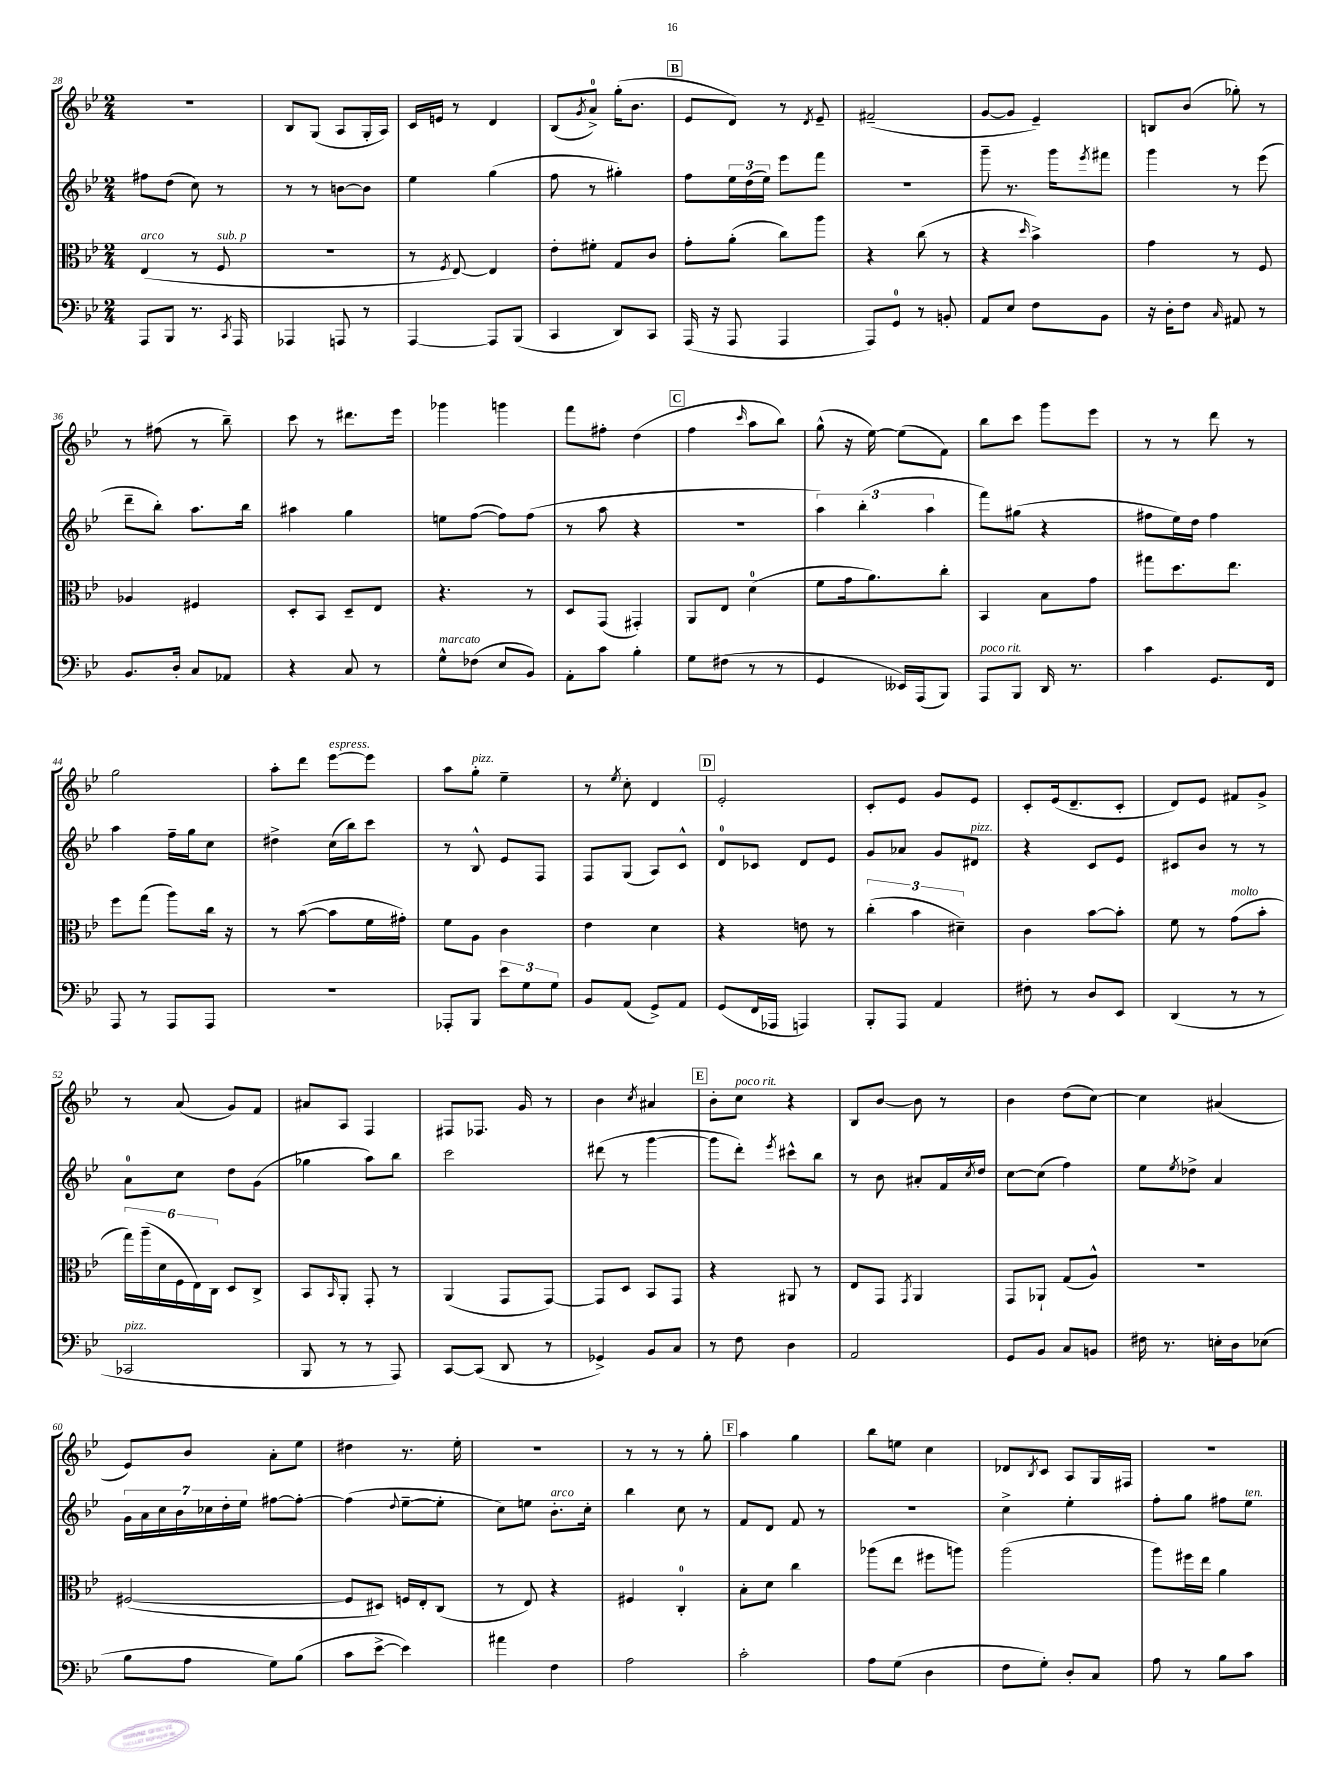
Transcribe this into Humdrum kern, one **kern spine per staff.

**kern	**kern	**kern	**kern
*part4	*part3	*part2	*part1
*staff4	*staff3	*staff2	*staff1
*clefF4	*clefC3	*clefG2	*clefG2
*k[b-e-]	*k[b-e-]	*k[b-e-]	*k[b-e-]
*M2/4	*M2/4	*M2/4	*M2/4
=28	=28	=28	=28
!	!LO:TX:a:i:t=arco	!	!
8AAA/L	(4E-/	8ff#X\L	2r
8BBB-/J	.	(8dd\J	.
8.r	8r	8cc\)	.
!	!LO:TX:a:i:t=sub. p	!	!
.	8F/	8r	.
8qCC/	.	.	.
16AAA/	.	.	.
=29	=29	=29	=29
4AAA-X/	2r	8r	8B-/L
.	.	8r	(8G/J
8AAAn/	.	[8bn\L	8A/L
8r	.	8b\J]	16G'/L
.	.	.	16A/JJ)
=30	=30	=30	=30
[4AAA/	8r	4ee-\	16c/LL
.	.	.	16en/JJ
.	8qF/	.	.
.	[8E-/)	.	8r
8AAA/L]	4E-/]	(4gg\	4d/
(8BBB-/J	.	.	.
=31	=31	=31	=31
4CC/	8e-'\L	8ff\	(8B-/L
.	.	.	8qg/
.	8f#X'\J	8r	8a^/J)
8DD/L)	8G/L	4gg#X'\)	(16gg'\KL
.	.	.	8.b-\J
8CC/J	8c/J	.	.
!!LO:REH:place=s1:t=B
=32	=32	=32	=32
(16AAA/	8g'\L	8ff\L	8e-/L
16r	.	.	.
8AAA/	(8a'\J	24ee-\L	8d/J)
.	.	(24dd\	.
.	.	24ee-\JJ)	.
4AAA/	8cc\L)	8eee-\L	8r
.	.	.	8qd/
.	8aa\J	8fff\J	8e-~/
=33	=33	=33	=33
8AAA/L)	4r	2r	(2f#X~/
8GG/J	.	.	.
8r	(8cc\	.	.
8BBn'/	8r	.	.
=34	=34	=34	=34
8AA/L	4r	8ggg~\	[8g/L
8E-/J	.	8.r	8g/J]
.	16qqdd/	.	.
8F\L	4b-^\)	.	4e-~/)
.	.	16ggg\KL	.
.	.	8qeee-/	.
8BB-\J	.	8fff#X\J	.
=35	=35	=35	=35
16r	4g\	4ggg\	8Bn/L
16D'\KL	.	.	.
8F\J	.	.	(8b-/J
16qqC/	.	.	.
8AA#X/	8r	8r	8gg-X'\)
8r	8F/	(8eee-\	8r
!!LO:LB:g=z
=36	=36	=36	=36
8.BB-/L	4A-X/	8ddd~\L	8r
.	.	8bb-'\J)	(8ff#X\
16D'/Jk	.	.	.
8C/L	4F#X/	8.aa\L	8r
8AA-X/J	.	.	8bb-~\)
.	.	16bb-\Jk	.
=37	=37	=37	=37
4r	8D'/L	4aa#X\	8ccc\
.	8BB-/J	.	8r
8C/	8D~/L	4gg\	8.ddd#X\L
8r	8E-/J	.	.
.	.	.	16eee-\Jk
=38	=38	=38	=38
!LO:TX:a:i:t=marcato	!	!	!
8G^^\L	4.r	8een\L	4ggg-X\
(8F-X\J	.	([8ff\J	.
8E-/L	.	8ff\L])	4gggn\
8BB-/J)	8r	(8ff\J	.
=39	=39	=39	=39
8AA'\L	8D/L	8r	8fff\L
8c\J	(8GG/J	8aa\	8ff#X'\J
4B-'\	4GG#X'/)	4r	(4dd\
!!LO:REH:place=s1:t=C
=40	=40	=40	=40
8G\L	8AA/L	2r	4ff\
(8F#X\J	8E-/J	.	.
.	.	.	16qqccc/
8r	(4d\	.	8aa\L
8r	.	.	8bb-\J)
=41	=41	=41	=41
4GG/	8f\L	6aa\)	(8gg^^\
.	16g\k	.	16r
.	.	(6bb-'\	.
.	8.a\)	.	[16ee-\)
16EE--X/LL)	.	.	(8ee-\L]
(16AAA/J	.	.	.
.	.	6aa\	.
8BBB-/J)	8cc'\J	.	8f\J)
=42	=42	=42	=42
!LO:TX:a:i:t=poco rit.	!	!	!
8AAA/L	4BB-/	8fff\L)	8bb-\L
8BBB-/J	.	(8gg#X\J	8ccc\J
16DD/	8B-\L	4r	8ggg\L
8.r	.	.	.
.	8g\J	.	8eee-\J
=43	=43	=43	=43
4c\	8gg#X\L	8ff#X\L	8r
.	8.dd\	16ee-\L)	8r
.	.	16dd\JJ	.
8.GG/L	.	4ff#\	8ddd\
.	8.ee-\J	.	.
.	.	.	8r
16FF/Jk	.	.	.
!!LO:LB:g=z
=44	=44	=44	=44
8AAA/	8ff\L	4aa\	2gg\
8r	(8gg\J	.	.
8AAA/L	8aa\L)	16ff~\LL	.
.	.	16gg\J	.
8AAA/J	16cc\Jk	8cc\J	.
.	16r	.	.
=45	=45	=45	=45
2r	8r	4dd#X^\	8aa'\L
.	([8b-\	.	8ddd\J
!	!	!	!LO:TX:a:i:t=espress.
.	8b-\L]	(16cc\LL	[8eee-\L
.	.	16bb-\J)	.
.	16f\L	8ccc\J	8eee-\J]
.	16g#X'\JJ)	.	.
=46	=46	=46	=46
8AAA-X'/L	8f\L	8r	8aa\L
!	!	!	!LO:TX:a:i:t=pizz.
8BBB-/J	8A\J	8B-^^/	8gg'\J
12e-\L	4c\	8e-/L	4ee-~\
12G\	.	.	.
.	.	8F/J	.
12G\J	.	.	.
=47	=47	=47	=47
8BB-/L	4e-\	8F/L	8r
.	.	.	8qee-/
(8AA/J	.	(8G/J	8cc'\
8GG^/L)	4d\	8A/L)	4d/
8AA/J	.	8c^^/J	.
!!LO:REH:place=s1:t=D
=48	=48	=48	=48
(8GG/L	4r	8d/L	2e-'/
16FF/L	.	8c-X/J	.
16AAA-X/JJ	.	.	.
4AAAn/)	8en\	8d/L	.
.	8r	8e-/J	.
=49	=49	=49	=49
8BBB-'/L	(6cc'\	8g/L	8c'/L
8AAA/J	.	8a-X/J	8e-/J
.	6b-\	.	.
4AA/	.	8g/L	8g/L
.	6d#X~\)	.	.
!	!	!LO:TX:a:i:t=pizz.	!
.	.	8d#X/J	8e-/J
=50	=50	=50	=50
8F#X'\	4c\	4r	8c'/L
8r	.	.	(16e-/k
.	.	.	8.d~/
8D/L	[8b-\L	8c/L	.
8EE-/J	8b-'\J]	8e-/J	8c'/J
=51	=51	=51	=51
(4DD/	8f\	8c#X/L	8d/L)
.	8r	8b-/J	8e-/J
!	!LO:TX:a:i:t=molto	!	!
8r	(8g\L	8r	8f#X/L
8r	8b-'\J	8r	8g^/J
!!LO:LB:g=z
=52	=52	=52	=52
!LO:TX:a:i:t=pizz.	!	!	!
2CC-X/	24gg\LL)	8a\L	8r
.	(24aa~\	.	.
.	24d\	.	.
.	24F\	8cc\J	(8a/
.	24E-\)	.	.
.	24C\JJ	.	.
.	8D/L	8dd\L	8g/L)
.	8C^/J	(8g\J	8f/J
=53	=53	=53	=53
8BBB-/	8BB-/L	4gg-X\	8a#X/L
.	16qqBB-/	.	.
8r	8AA'/J	.	8A/J
8r	8GG'/	8aa\L)	4F/
8AAA/)	8r	8bb-\J	.
=54	=54	=54	=54
[8CC/L	(4AA/	2ccc\	8F#X/L
(8CC/J]	.	.	8.F-X/J
8DD/	8GG/L	.	.
.	.	.	16g/
8r	[8GG/J)	.	8r
=55	=55	=55	=55
4GG-X^/)	8GG/L]	(8ddd#X\	4b-\
.	8D/J	8r	.
.	.	.	8qcc/
8BB-/L	8BB-/L	[4ggg\	4a#X/
8C/J	8GG/J	.	.
!!LO:REH:place=s1:t=E
=56	=56	=56	=56
8r	4r	8ggg\L]	8b-'\L
!	!	!	!LO:TX:a:i:t=poco rit.
8F\	.	8ddd'\J)	8cc\J
.	.	8qeee-/	.
4D\	8AA#X/	8ccc#X^^\L	4r
.	8r	8bb-\J	.
=57	=57	=57	=57
2AA/	8E-/L	8r	8B-/L
.	8GG/J	8b-\	[8b-/J
.	8qGG/	.	.
.	4AA/	8a#X'/L	8b-\]
.	.	16f/L	8r
.	.	8qcc/	.
.	.	16dd/JJ	.
=58	=58	=58	=58
8GG/L	8GG/L	[8cc\L	4b-\
8BB-/J	8AA-X`/J	(8cc\J]	.
8C/L	(8G/L	4ff\)	(8dd\L
8BBn/J	8A^^/J)	.	[8cc\J)
=59	=59	=59	=59
16F#X\	2r	8ee-\L	4cc\]
8.r	.	.	.
.	.	8qee-/	.
.	.	8dd-X^\J	.
16En'\LL	.	4a/	(4a#X/
16D\J	.	.	.
(8E-X\J	.	.	.
!!LO:LB:g=z
=60	=60	=60	=60
8B-\L	([2F#X/	28g\LL	8e-/L)
.	.	28a\	.
.	.	28cc\	.
.	.	28b-\	.
8A\J	.	.	8b-/J
.	.	28cc-X\	.
.	.	28dd'\	.
.	.	28ee-\JJ	.
8G\L)	.	[8ff#X\L	8a'\L
(8B-\J	.	8ff#'\J_	8ee-\J
=61	=61	=61	=61
8c\L	8F#/L]	(4ff#\]	4dd#X\
[8e-^\J	8D#X/J)	.	.
.	.	8qqdd/	.
4e-\])	16Fn/LL	[8ee-~\L	8.r
.	16E-'/J	.	.
.	(8C/J	8ee-'\J]	.
.	.	.	16ee-'\
=62	=62	=62	=62
4a#X\	8r	8cc\L)	2r
.	8E-/)	8een\J	.
!	!	!LO:TX:a:i:t=arco	!
4F\	4r	8.b-'\L	.
.	.	16cc'\Jk	.
=63	=63	=63	=63
2A\	4F#X/	4bb-\	8r
.	.	.	8r
.	4C'/	8cc\	8r
.	.	8r	8gg'\
!!LO:REH:place=s1:t=F
=64	=64	=64	=64
2c'\	8B-'\L	8f/L	4aa\
.	8d\J	8d/J	.
.	4cc\	8f/	4gg\
.	.	8r	.
=65	=65	=65	=65
8A\L	(8aa-X\L	2r	8bb-\L
(8G\J	8ee-\J	.	8een\J
4D\	8ff#X\L	.	4cc\
.	8aan\J)	.	.
=66	=66	=66	=66
8F\L	(2aa\	4cc^\	8d-X/L
.	.	.	8qB-/
8G'\J)	.	.	8c/J
8D'/L	.	4ee-'\	8A/L
8C/J	.	.	16G/L
.	.	.	16F#X/JJ
=67	=67	=67	=67
8A\	8aa\L)	8ff'\L	2r
8r	16ff#X\L	8gg\J	.
.	16ee-\JJ	.	.
8B-\L	4a\	8ff#X\L	.
!	!	!LO:TX:a:i:t=ten.	!
8c\J	.	8ee-\J	.
==	==	==	==
*-	*-	*-	*-
